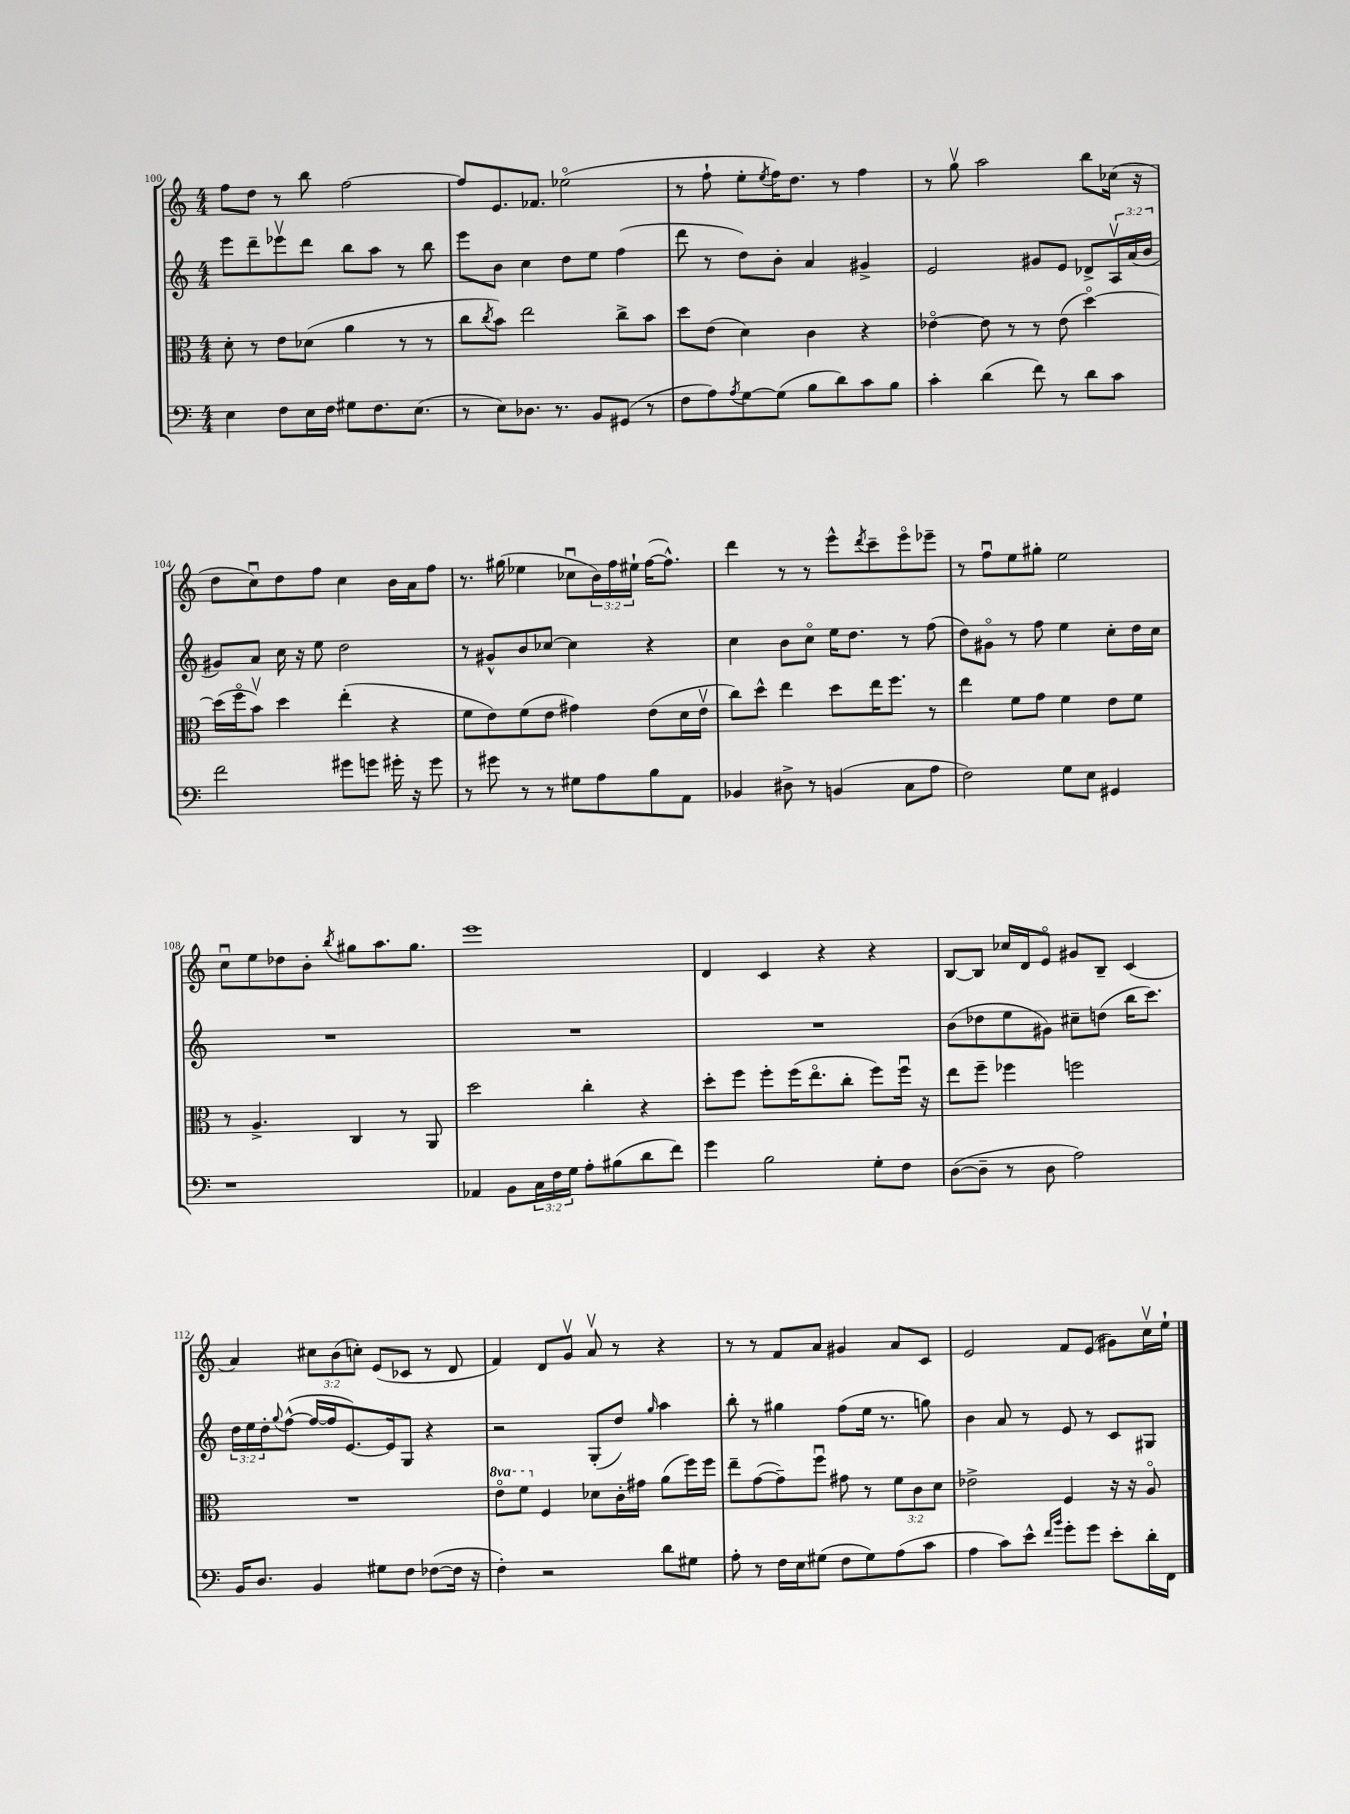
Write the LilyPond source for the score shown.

<<
\new StaffGroup <<
\new Staff = "s0" {
    \clef treble \key c \major \numericTimeSignature \time 4/4 \override Staff.TupletNumber.text = #tuplet-number::calc-fraction-text
    f''8 d''8 r8 b''8 f''2~ |
    f''8 e'8. fes'8. ees''2\flageolet( |
    r8 f''8-! e''8-. \acciaccatura { e''8 } f''16) d''8. r8 f''4 |
    r8 g''8\upbow a''2 b''8 ces''16( r16 |
    d''8 c''8\downbow) d''8 f''8 c''4 b'16 a'16 f''8 |
    r8. gis''16( ees''4 ces''8\downbow \tuplet 3/2 { b'16) f''16 eis''16-! } f''16~( f''8.-^) |
    d'''4 r8 r8 e'''8-^ \acciaccatura { d'''8 } c'''8-- e'''8\flageolet ees'''8-- |
    r8 f''8\downbow e''8 gis''8-. e''2 |
    c''8\downbow e''8 des''8 b'8-. \acciaccatura { b''8 } gis''8 a''8. gis''8. |
    e'''1 |
    d'4 c'4 r4 r4 |
    b8~ b8 ces''16 d'16 e'8\flageolet gis'8 b8-- c'4( |
    a'4) \tuplet 3/2 { cis''8 b'8( c''8-.) } e'8( ces'8 r8 d'8 |
    f'4) d'8 g'8\upbow a'8\upbow r8 r4 |
    r8 r8 f'8 a'8 gis'4 a'8 c'8 |
    e'2 f'8 e'8( gis'8) c''16\upbow e''16-! \bar "|." |
}
\new Staff = "s1" {
    \clef treble \key c \major \numericTimeSignature \time 4/4 \override Staff.TupletNumber.text = #tuplet-number::calc-fraction-text
    e'''8 d'''8-- ees'''8\upbow d'''8 b''8 a''8 r8 b''8 |
    e'''8 b'8 c''4 d''8 e''8 f''4( |
    d'''8 r8 d''8) b'8-. a'4 gis'4-> |
    e'2 gis'8 e'8 des'8-> \tuplet 3/2 { a16\upbow a'16( b'16 } |
    gis'8) a'8 c''16 r16 e''8 d''2 |
    r8 gis'8-^ b'8 ces''8~ ces''4 r4 |
    c''4 b'8 c''8\flageolet e''16 d''8. r8 f''8( |
    d''8) gis'8\flageolet r8 f''8 e''4 c''8-. d''16 c''16 |
    R1 |
    R1 |
    R1 |
    b'8( des''8 e''8 gis'8) cis''8-- d''8( b''16 c'''8.) |
    \tuplet 3/2 { d''16 e''16 d''16-. } \appoggiatura { g''8 } f''8~-^( f''16~ f''16 e'8.~) e'16 g8 r4 |
    r2 g8-.( d''8) \grace { g''16 } a''4 |
    b''8-. r8 gis''4 f''8( e''16 r8. g''8) |
    b'4 a'8 r8 e'8 r8 c'8 gis8 \bar "|." |
}
\new Staff = "s2" {
    \clef alto \key c \major \numericTimeSignature \time 4/4 \override Staff.TupletNumber.text = #tuplet-number::calc-fraction-text \set Staff.ottavationMarkups = #ottavation-simple-ordinals
    d'8-. r8 e'8 des'8( a'4 r8 r8 |
    c''8 \acciaccatura { c''8 } b'8) e''2 c''8-> b'8 |
    d''8 e'8( d'4) c'4 r4 |
    ees'4~\flageolet ees'8 r8 r8 ees'8( d''4~\flageolet) |
    d''16( f''16\flageolet b'8\upbow) d''4 e''4-.( r4 |
    f'8 e'8) f'8( e'8 gis'4) e'8( d'16 e'16\upbow |
    c''8) d''8-^ e''4 d''8 e''16 f''8. r8 |
    e''4 f'8 g'8 f'4 e'8 f'8 |
    r8 a4.-> c4 r8 a,8 |
    d''2 c''4-. r4 |
    d''8-. f''8 f''8-. f''16( e''8.\flageolet c''8-. f''8) f''16\downbow r16 |
    e''8 f''8-- fes''4 f''2 |
    R1 |
    \ottava #1 e''8\flageolet f''8 \ottava #0 f4 des'8 c'16-. gis'16 a'8( f''16) f''16 |
    e''8-- g'8~( g'8--) f''8\downbow gis'8 r8 \tuplet 3/2 { f'8 c'8 d'8 } |
    ees'2-> f4 r16 r16 a8\flageolet \bar "|." |
}
\new Staff = "s3" {
    \clef bass \key c \major \numericTimeSignature \time 4/4 \override Staff.TupletNumber.text = #tuplet-number::calc-fraction-text
    e4 f8 e16 f16 gis8 f8. e8.( |
    r8 e8) des8. r8. b,8 gis,8( r8 |
    f8 a8) \acciaccatura { a8 } g8~ g8( b8 d'8) c'8 b8 |
    c'4-. d'4( f'8) r8 d'8 c'8 |
    f'2 gis'8 g'8 gis'16-. r16 gis'8 |
    r8 gis'8 r8 r8 gis8 a8 b8 a,8 |
    bes,4 dis8-> r8 b,4( c8 a8 |
    f2) g8 e8 gis,4 |
    r1 |
    aes,4 b,8 \tuplet 3/2 { c16 f16 g16 } a8-. bis8( d'8 f'8) |
    g'4 b2 g8-. f8 |
    d8~( d8-- r8 d8 a2) |
    b,16 d8. b,4 gis8 f8 fes8~( fes16 r16 |
    f4-.) r2 d'8 gis8 |
    a8-. r8 f16 e16 gis8( f8 gis8) a8( c'8 |
    a4 c'8) e'8-^ \grace { f'16 b'16 } g'8-. g'8 e'8-. d'16-. f,16 \bar "|." |
}
>>
>>
\layout { \context { \Score currentBarNumber = #100 } }
